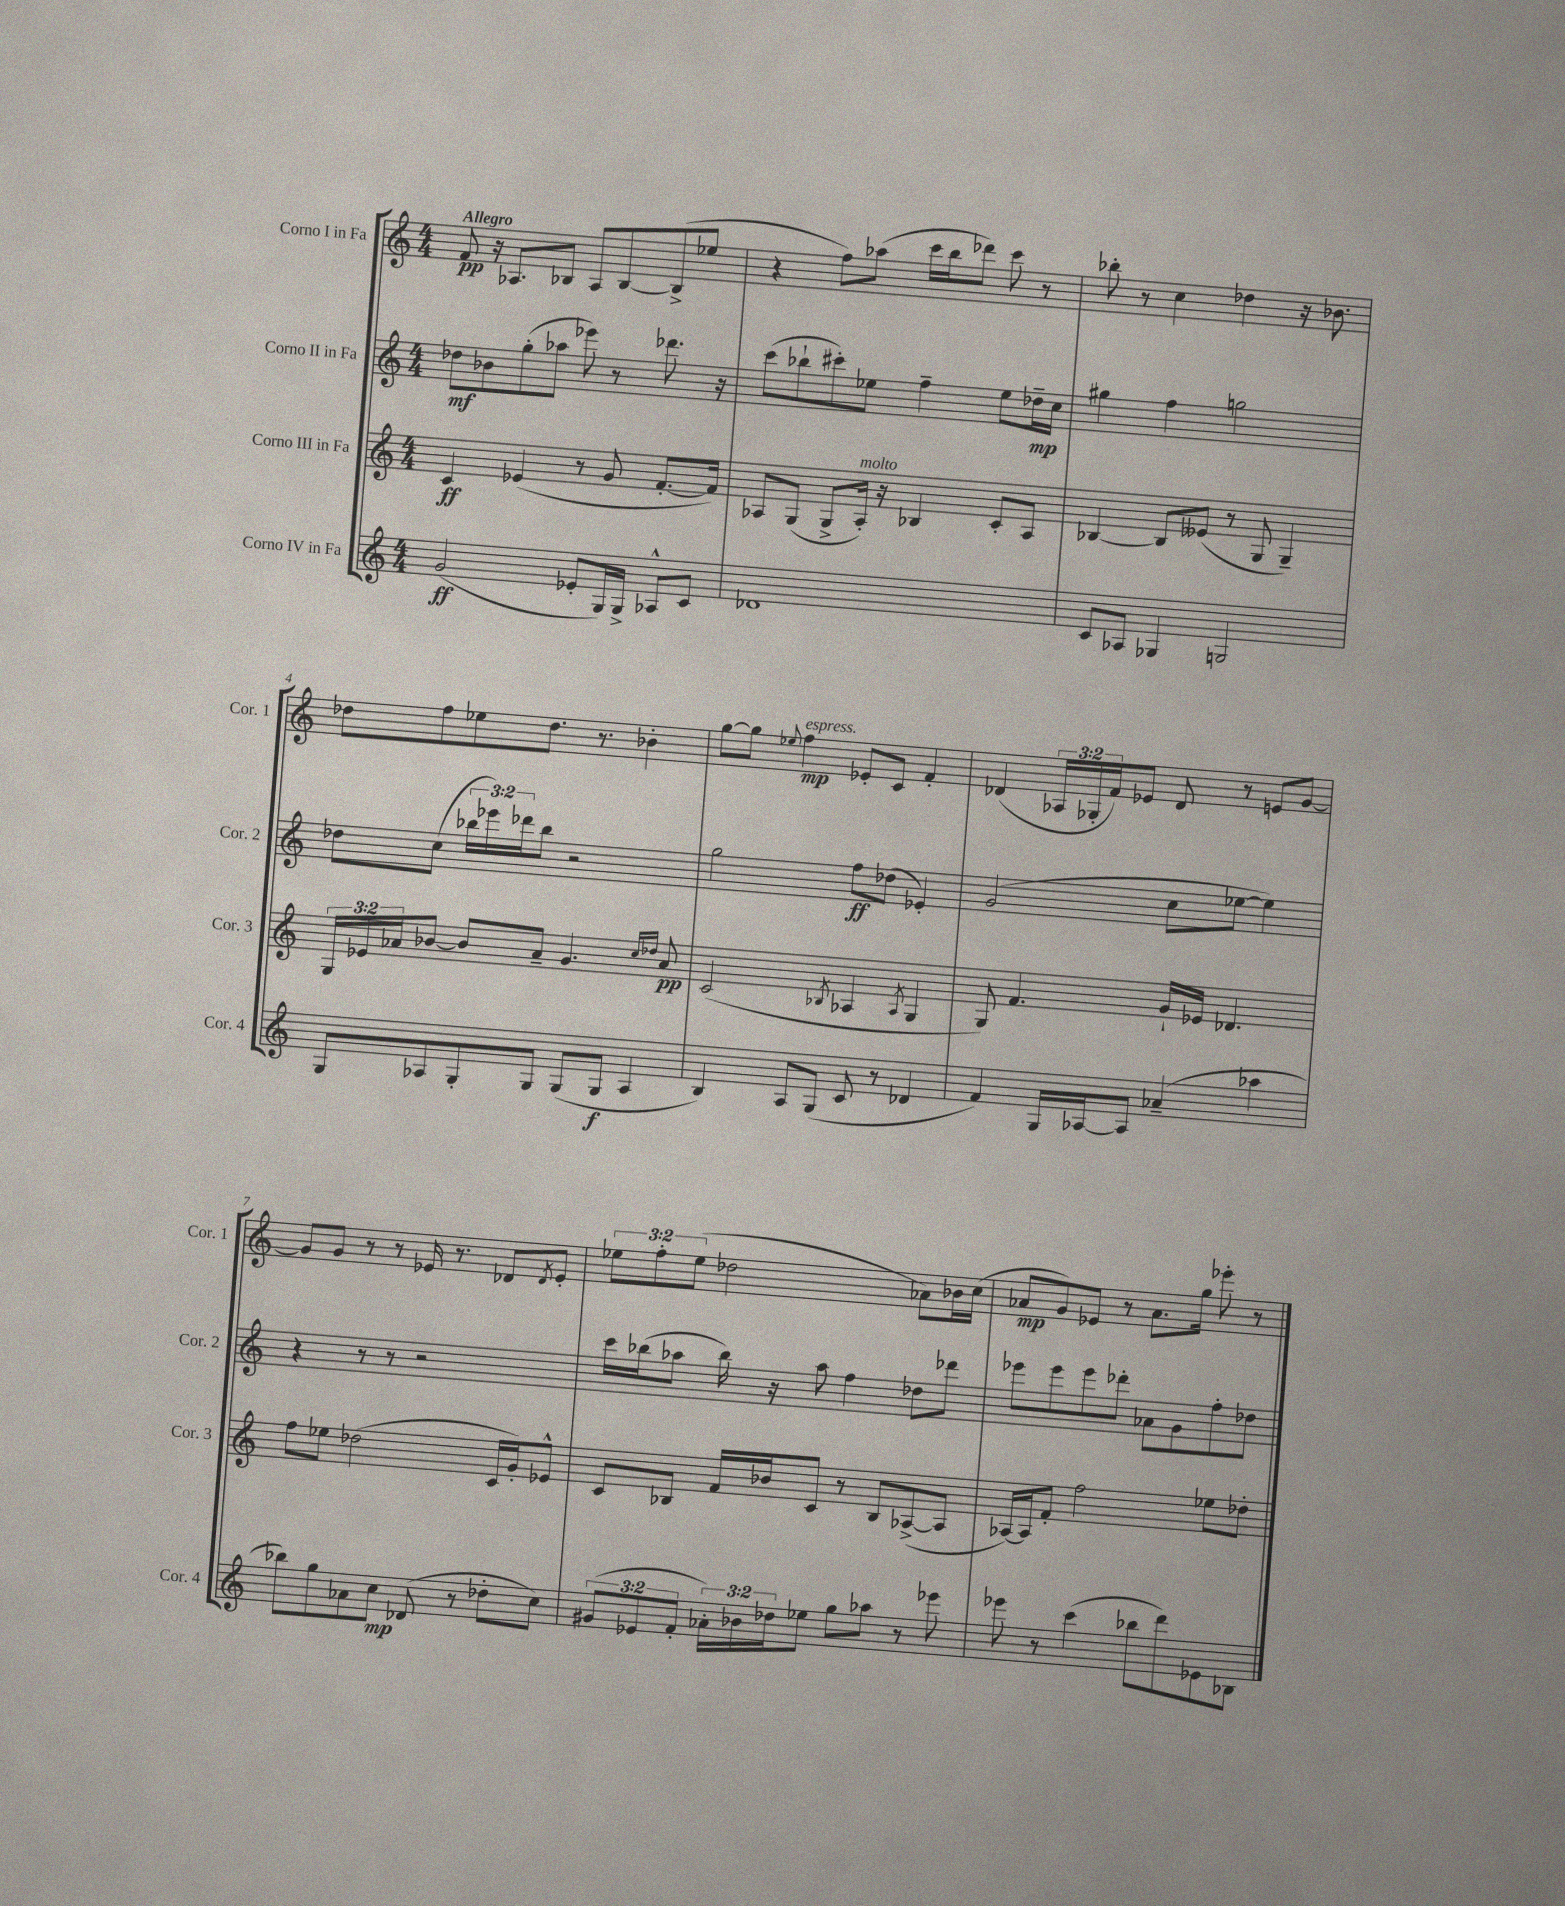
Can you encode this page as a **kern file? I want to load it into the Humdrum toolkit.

**kern	**kern	**kern	**kern
*staff4	*staff3	*staff2	*staff1
*clefG2	*clefG2	*clefG2	*clefG2
*k[]	*k[]	*k[]	*k[]
*M4/4	*M4/4	*M4/4	*M4/4
(2g	4c	8dd-	8f
.	.	8b-	16r
.	.	.	8.A-
.	(4e-	(8gg'	.
.	.	8aa-	8B-
8e-'	8r	8eee-)	8A-
16G)	8g	8r	[8B-
16G^	.	.	.
8A-^^	[8.f'	8.ddd-	(8B-^]
8c	.	.	8ee-
.	16f])	16r	.
=	=	=	=
1d-	8A-	(8ccc	4r
.	(8G	8bb-`	.
.	8G^	8ccc#')	8ff)
.	16A-')	8ee-	(8aa-
.	16r	.	.
.	4B-	4ff~	16ccc
.	.	.	16bb
.	.	.	8ddd-)
.	8c'	8ee-	8ccc
.	8A-	16dd-~	8r
.	.	16cc	.
=	=	=	=
8c	[4B-	4gg#	8bb-'
8A-	.	.	8r
4G-	8B-]	4ff	4cc
.	(8e--	.	.
2G	8r	2gg	4dd-
.	8G	.	.
.	4G~)	.	16r
.	.	.	8.b-
=	=	=	=
8G	24G	8dd-	8dd-
.	24e-	.	.
.	24a-	.	.
8A-	[8b-	(8cc	8ff
8G'	8b-]	24bb-	8ee-
.	.	24eee-)	.
.	.	24ddd-	.
8G	8a-~	8bb-	8.dd-
(8G	4.g	2r	.
.	.	.	8.r
8G	.	.	.
4A-	.	.	4b-'
.	16qqcc	.	.
.	16qqdd-	.	.
.	8a-	.	.
=	=	=	=
4B)	(2c	2gg	[8gg
.	.	.	8gg]
.	.	.	8qqee-
8A	.	.	4ff
(8G	.	.	.
.	8qB-	.	.
8c	4A-	8ff	8e-'
8r	.	(8dd-	8c
.	8qA-	.	.
4d-	4G	4e-')	4f'
=	=	=	=
4f)	8G)	(2g	(4d-
.	4.f	.	.
16G	.	.	24A-
.	.	.	24G-'
[16A-	.	.	.
.	.	.	24f)
8A-]	.	.	8e-
(4a-~	16g`	8cc	8d-
.	16e-	.	.
.	4.d-	[8ee-	8r
4aa-	.	4ee-])	8e
.	.	.	[8g
=	=	=	=
8bb-)	8ff	4r	8g]
8gg	8ee-	.	8g
8a-	(2dd-	8r	8r
8cc	.	8r	8r
(8d-	.	2r	16e-
.	.	.	8.r
8r	.	.	.
8dd-'	16c	.	8d-
.	16g')	.	.
.	.	.	8qd-
8cc)	8e-^^	.	8e-'
=	=	=	=
(12g#	8c	16ccc	12ee-
.	.	(16bb-	.
12e-	.	.	12ff'
.	8B-	8aa-	.
12f'	.	.	(12ee-
24a-')	16f	16bb-)	2dd-
24b-	.	.	.
.	16b-	16r	.
24dd-	.	.	.
8ee-	8c	8aa-	.
8gg	8r	4ff	.
8aa-	8B-	.	.
8r	([8A-^	8dd-	8a-)
8eee-	8A-]	8ddd-	16b-
.	.	.	(16cc
=	=	=	=
8eee-	[16A-)	8eee-	8a-
.	16A-]	.	.
8r	8f'	8eee-	8g)
(4ccc	2ff	8eee-	8e-
.	.	8ddd-'	8r
8bb-	.	8a-	8.a-
8ddd)	.	8g	.
.	.	.	16gg
8e-	8ee-	8ff'	8eee-'
8B-	8dd-'	8dd-	8r
==	==	==	==
*-	*-	*-	*-
